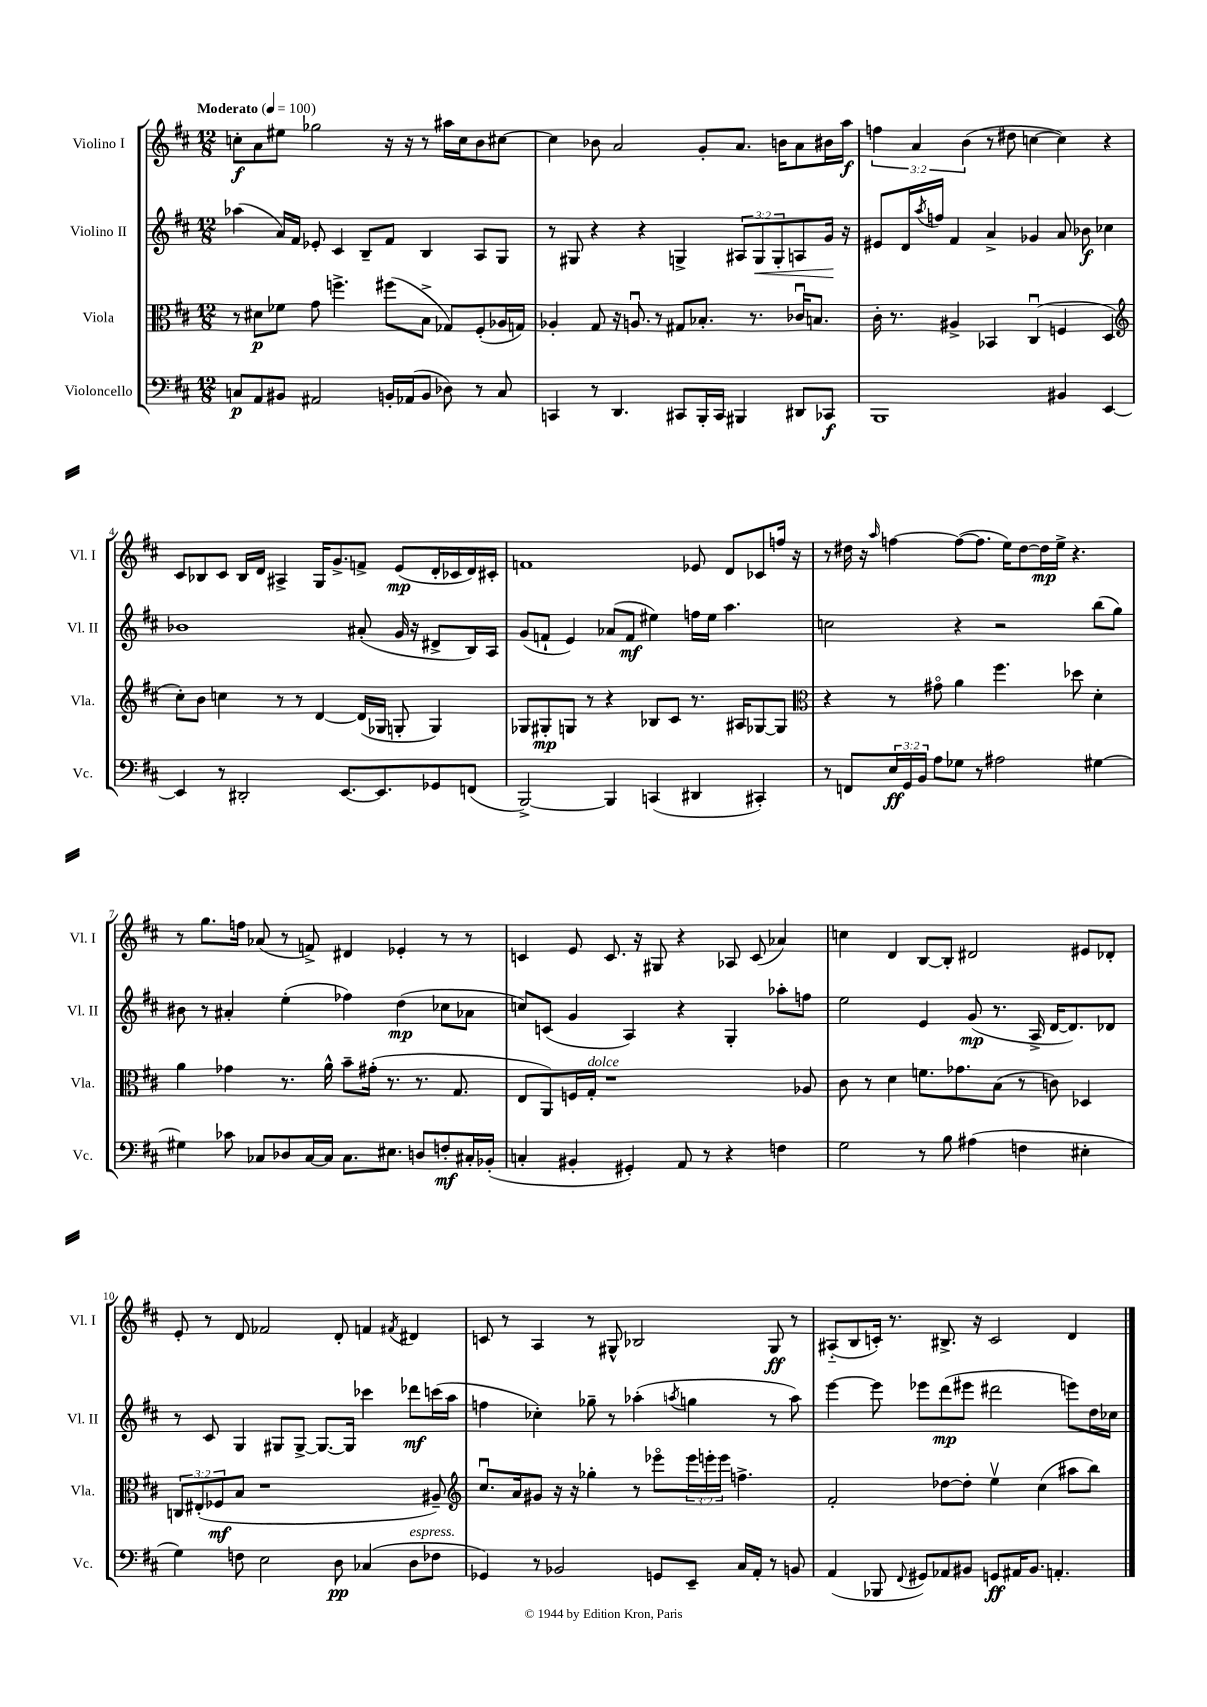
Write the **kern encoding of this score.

**kern	**kern	**kern	**kern
*staff4	*staff3	*staff2	*staff1
*clefF4	*clefC3	*clefG2	*clefG2
*k[f#c#]	*k[f#c#]	*k[f#c#]	*k[f#c#]
*M12/8	*M12/8	*M12/8	*M12/8
*MM100	*MM100	*MM100	*MM100
8C	8r	(4aa-	8cc'
8AA	8d#	.	8a
8BB#	8f-	16a)	8ee#
.	.	16f#	.
2AA#	8g	8e-'	2gg-
.	4.ff^	4c#	.
.	.	8B~	.
16BB'	(8ff#	8f#	16r
(16AA-	.	.	16r
8BB	8B^	4B	8r
8D-)	8G-)	.	16aa#
.	.	.	16cc
8r	(8F#'	8A	8b
8C	16A-	8G	[8cc#
.	16G)	.	.
=	=	=	=
4CC	4A-'	8r	4cc#]
.	.	8G#	.
8r	8G	4r	8b-
4.DD	16r	.	2a
.	8.Au	.	.
.	.	4r	.
.	8r	.	.
8CC#	8G#	4G^	.
16BBB'	8.B-'	.	8g'
16CC#	.	.	.
4BBB#	.	12A#	8.a
.	8.r	.	.
.	.	12G	.
.	.	12G'	.
.	.	.	16b
8DD#	16c-u	8A	8a
.	8.B	.	.
8CC-	.	16g	16b#
.	.	16r	16aa
=	=	=	=
1BBB	16c#'	8e#	6ff
.	8.r	.	.
.	.	16d	.
.	.	.	6a
.	.	8qaa	.
.	.	16ff	.
.	4A#^	4f#	.
.	.	.	(6b
.	4BB-	4a^	8r
.	.	.	8dd#
.	(4C#u	4g-	[4cc
4BB#	4F	8a	4cc])
.	.	8b-	.
[4EE	4D	4cc-	4r
=	=	=	=
*	*clefG2	*	*
4EE]	8cc#')	1b-	8c#
.	8b	.	8B-
8r	4cc	.	8c#
2DD#'	.	.	16B-
.	.	.	16d
.	8r	.	4A#^
.	8r	.	.
.	[4d	.	16G
.	.	.	8.g^
[8.EE	.	.	.
.	(16d]	(8a#'	8f^
8.EE]	16G-	.	.
.	8G'	16g	(8e
.	.	16r	.
8GG-	4G)	8d#^	16d'
.	.	.	16c-
(8FF	.	16B)	16d)
.	.	16A	16c#'
=	=	=	=
[2BBB^)	8G-	(8g	1f
.	8G#'	8f`	.
.	8G	4e)	.
.	8r	.	.
4BBB]	4r	(8a-	.
.	.	8f	.
(4CC	8B-	4ee#)	.
.	8c#	.	.
4DD#	8.r	16ff	8e-
.	.	16ee#	.
.	.	4.aa	8d
.	16A#	.	.
4CC#')	[8G-	.	8c-
.	8G-]	.	16ff
.	.	.	16r
=	=	=	=
*	*clefC3	*	*
8r	4r	2cc	8r
8FF	.	.	16dd#
.	.	.	16r
.	.	.	16qqaa
24E	8r	.	[4ff
24GG	.	.	.
24BB	.	.	.
8A	8g#o	.	.
8G-	4a	4r	(8ff_
8r	.	.	8.ff]
2A#	4.ff#	2r	.
.	.	.	16ee)
.	.	.	[8dd#
.	.	.	16dd#]
.	.	.	16ee^
.	8dd-	.	4.r
[4G#	4d'	(8bb	.
.	.	8gg)	.
=	=	=	=
4G#]	4a	8b#	8r
.	.	8r	8.gg
8c-	4g-	4a#'	.
.	.	.	16ff
8C-	.	.	(8a-
8D-	8.r	(4ee'	8r
[16C-	.	.	8f^)
16C-]	16a^^	.	.
8.C-	8b~	4ff-)	4d#
.	(16g#'	.	.
8.E#	8.r	.	.
.	.	(4dd	4e-'
8D	8.r	.	.
8F'	.	8cc-	8r
.	8.G	.	.
16C#'	.	8a-	8r
(16BB-'	.	.	.
=	=	=	=
4C'	8E	8cc)	4c
.	8AA)	(8c	.
4BB#'	16F	4g	8e
.	16G'	.	.
.	1r	.	8.c
4GG#')	.	4A)	.
.	.	.	16r
.	.	.	8G#
8AA	.	4r	4r
8r	.	.	.
4r	.	4G'	8A-
.	.	.	(8c
4F	.	8aa-'	4a-)
.	8A-	8ff	.
=	=	=	=
2G	8c#	2ee	4cc
.	8r	.	.
.	4d	.	4d
8r	8.f	4e	[8B
8B	.	.	8B']
.	8.g-	.	.
(4A#	.	(8g	2d#
.	(8B	8.r	.
4F	8r	.	.
.	.	16A^	.
.	8c)	[16d	.
.	.	8.d])	.
4E#'	4D-	.	8e#
.	.	8d-	8d-'
=	=	=	=
4G)	12C	8r	8e'
.	(12E#'	.	.
.	.	8c#	8r
.	12F-	.	.
8F	8B	4G	8d
2E	1r	.	2f-
.	.	8G#	.
.	.	[8G#^	.
.	.	8.G#_	.
8D	.	.	8d'
.	.	16G#]	.
(4C-	.	4ccc-	4f
.	.	.	8qf#
8D	.	8ddd-	4d#
8F-	8A#~)	(16ccc	.
.	.	16aa	.
=	=	=	=
*	*clefG2	*	*
4GG-)	8.cc#u	4ff	8c
.	.	.	8r
.	16a	.	.
8r	8g#	4cc-')	4A
2BB-	16r	.	.
.	16r	.	.
.	4gg-'	8gg-~	8r
.	.	8r	8G#^^
.	8r	(4aa-'	2B-
8GG	8eee-o	.	.
.	.	8qaa	.
8EE~	24eee-	4gg	.
.	24eee'	.	.
.	24eee	.	.
16C#	4.ff^	.	.
16AA'	.	.	.
8r	.	8r	8G#
8BB	.	8aa)	8r
=	=	=	=
(4AA	2f#'	[4eee	(8A#'~
.	.	.	8B
8BBB-	.	8eee]	16c')
.	.	.	8.r
8qqFF#	.	.	.
8GG#)	.	8eee-	.
8AA-	[8dd-	(8ddd	8.B#^
8BB#	8dd-']	8eee#	.
.	.	.	16r
8GG	4eev	2ddd#	2c
16AA#	.	.	.
8.BB#	.	.	.
.	(4cc#	.	.
4.AA'	.	.	.
.	8aa#	8eee)	4d
.	8bb)	16dd	.
.	.	16cc-	.
==	==	==	==
*-	*-	*-	*-
